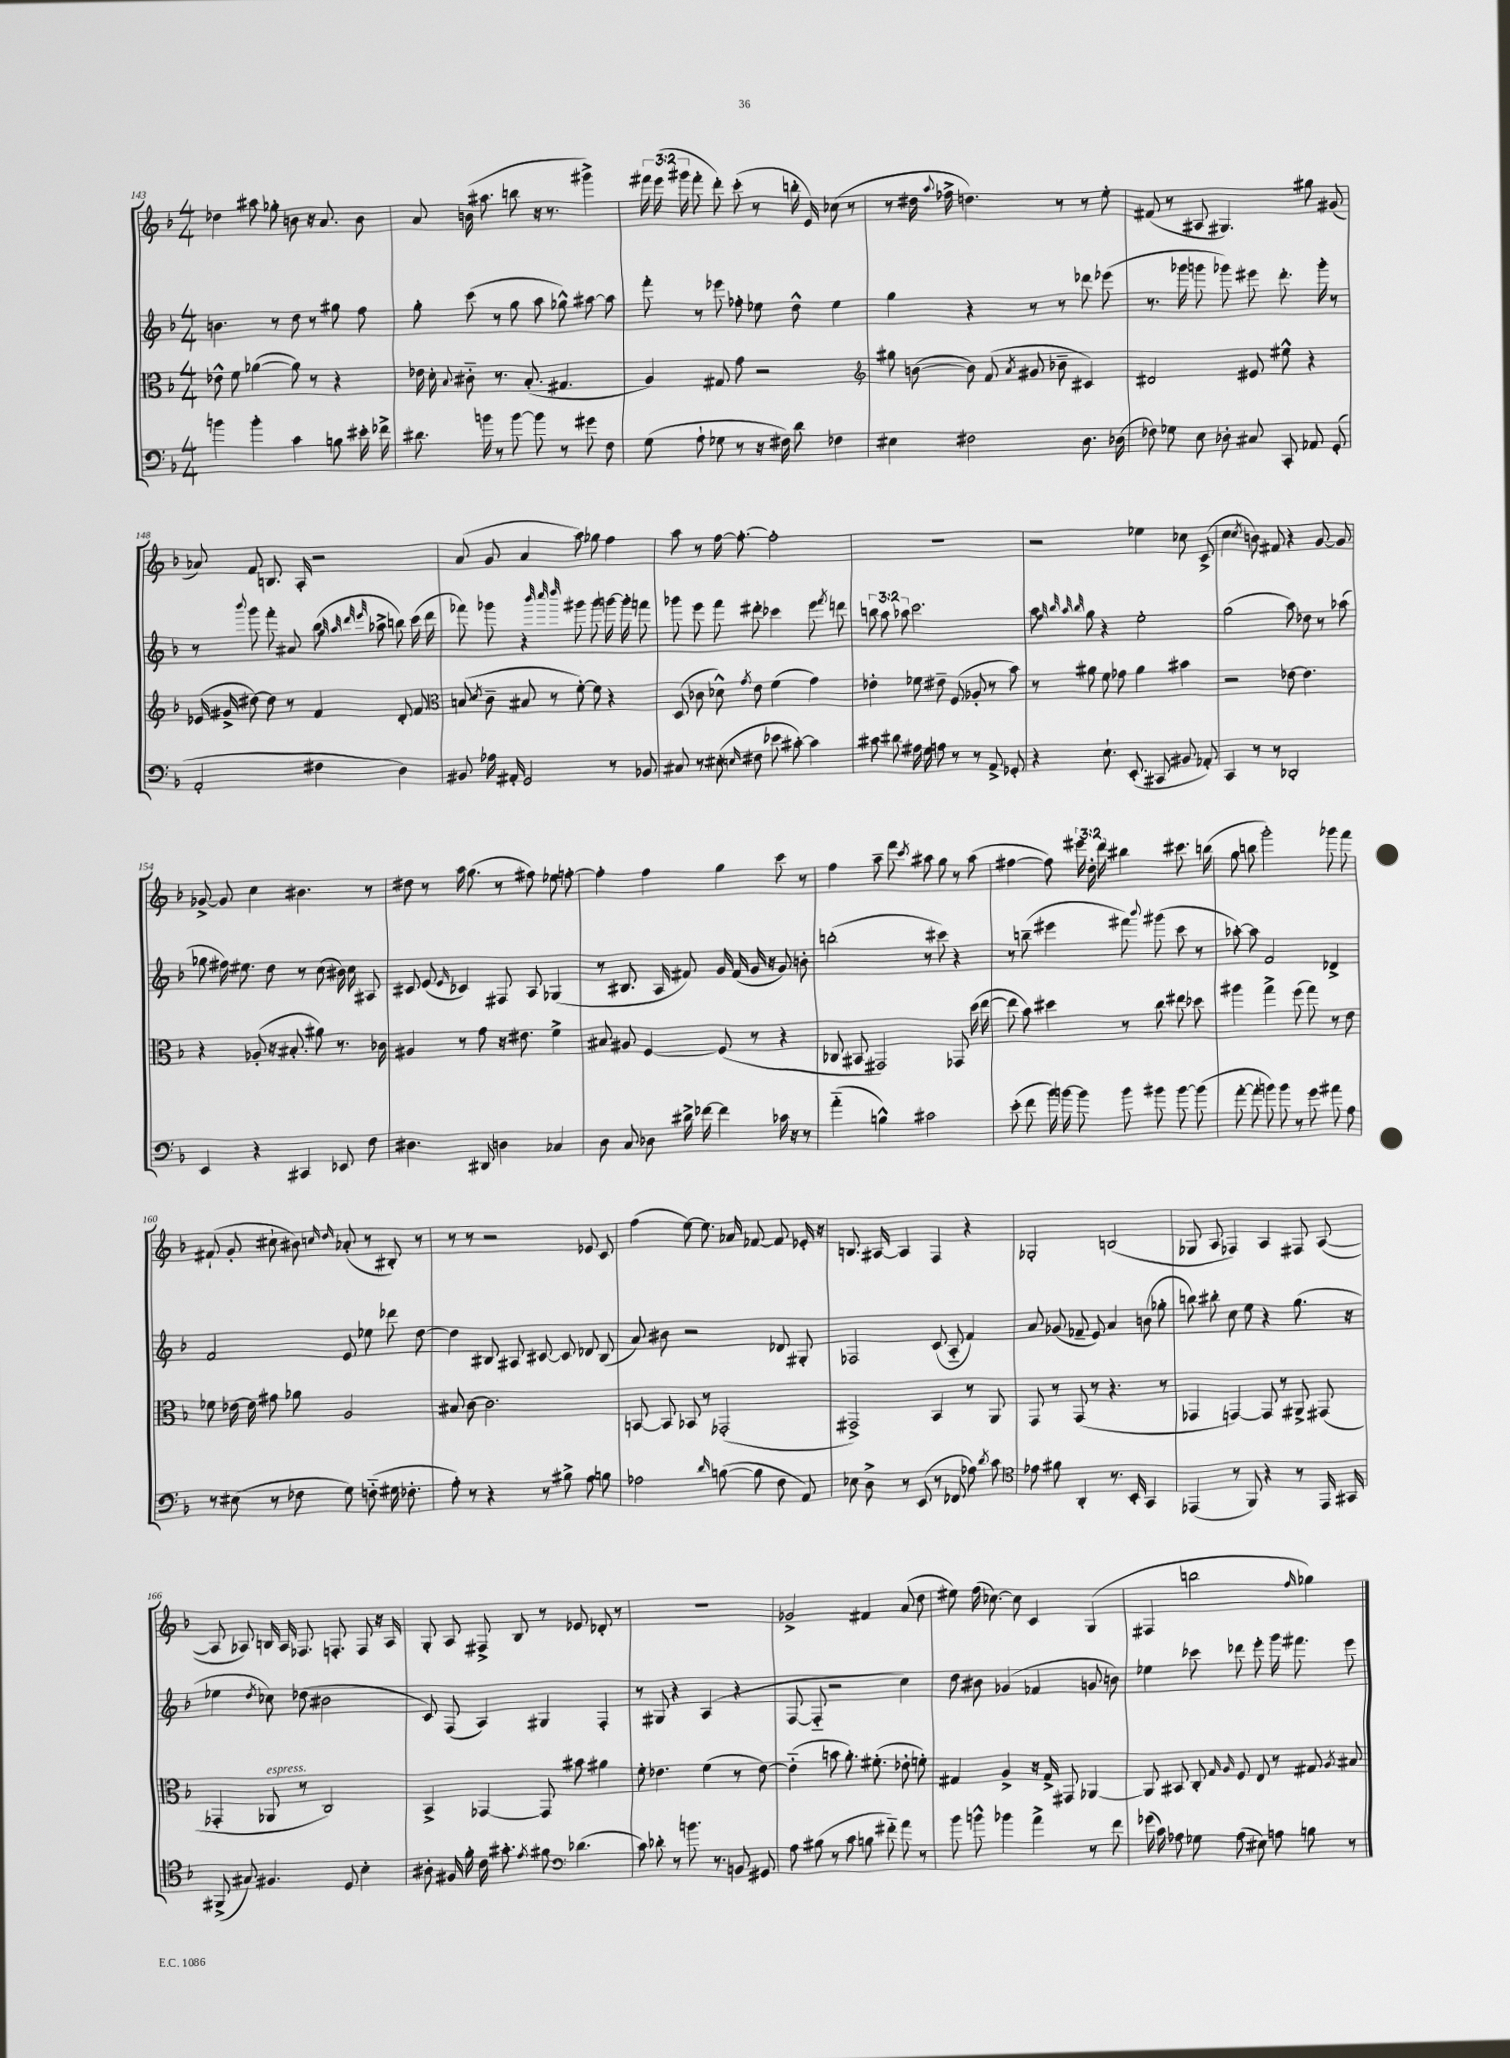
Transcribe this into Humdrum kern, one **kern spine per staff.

**kern	**kern	**kern	**kern
*part4	*part3	*part2	*part1
*staff4	*staff3	*staff2	*staff1
*clefF4	*clefC3	*clefG2	*clefG2
*k[b-]	*k[b-]	*k[b-]	*k[b-]
*M4/4	*M4/4	*M4/4	*M4/4
=143	=143	=143	=143
4bn\	8e-X^^\	4.bn\	4dd-X\
.	8f\	.	.
4b'\	([4a-X\	.	8aa#X\
.	.	8r	8gg-X'\
4c\	8a-\])	8dd\	8bn\
.	8r	8r	16r
.	.	.	8.a/
8Bn\	4r	8gg#X\	.
16e#X'\	.	8ff\	8b\
16f-X^\	.	.	.
=144	=144	=144	=144
8.d#X\	16e-X\	8gg'\	8a/
.	16d'\	.	.
.	8qqB-/	.	.
.	8c#X\	(8ccc\	(16bn\
16bn\	.	.	8.aa#X\
8r	8.r	8r	.
[8b\	.	8gg\	8bbn\
.	(8.B-'/	.	.
8b\]	.	8aa\	16r
.	.	.	8.r
8r	4.G#X/	8gg-X^^\)	.
8g#X\	.	[8aa#X\	4ggg#X^\)
8F\	.	8aa#\]	.
=145	=145	=145	=145
(8G\	4A/)	8fff'\	24fff#X\
.	.	.	(24eee\
.	.	.	24ggg#X\
8A`\	.	8r	8fff#'\
8G-X\	8G#X/	8eee-X\	8ddd'\)
8r	8g\	8ff-X'\	(8ccc'\
16r	2r	8ee-X\	8r
16F#X\)	.	.	.
8d\	.	8dd^^\	16bbn'\
.	.	.	16e/)
4F-X\	.	4ee-\	(8cc-X\
.	.	.	8r
=146	=146	=146	=146
*	*clefG2	*	*
4E#X\	8gg#X\	4gg\	8r
.	([8bn\	.	16dd#X\
.	.	.	8qqaa/
.	.	.	16ff-X^\
2F#X\	8b\])	4r	4.ddn\)
.	(8f/	.	.
.	8qa/	.	.
.	8g#X/	8r	.
.	8b-X~\	8r	8r
8.D\	4c#X/)	8ddd-X\	8r
.	.	(8eee-X\	8ee'\
(16D-X\	.	.	.
=147	=147	=147	=147
8F-X\)	2d#X/	8.r	(8f#X/
8G-X\	.	.	8r
.	.	16ggg-X\	.
8E\	.	8gggn\	8A#X/
8D-X'\	.	8ggg-X\)	4.G#X/)
8C#X/	8e#X/	8eee#X\	.
8CC'/	8ee#X^^\	8.ddd'\	.
8AA-X/	4r	.	8gg#X\
.	.	16ggg-'\	.
(8GG'/	.	8r	(8g#X/
!!LO:LB:g=z
=148	=148	=148	=148
2AA'/	(16e-X/	8r	8a-X/)
.	16g#X^/	.	.
.	.	8qqbbb-/	.
.	[8dd#X\)	8ggg\	8f/
.	8dd#\]	8fff'\	8.Bn/
.	8r	8a#X/	.
.	.	.	16A'/
4F#X\	4f/	(8bb-\	2r
.	.	32qqgg/	.
.	.	32qqaa/	.
.	.	32qqddd/	.
.	.	32qqeee/	.
.	.	8aa-X^\	.
4D\)	8d'/	8bbn\)	.
.	8f/	(16ccc\	.
.	.	16ddd\	.
=149	=149	=149	=149
*	*clefC3	*	*
8BB#X/	(8Bn/	8fff-X\)	(8a/
.	8qd/	.	.
16A-X\	8c~\	8ggg-X\	8g/
16AA#X'/	.	.	.
2GG/	8B#X/	4r	4a/
.	8r	.	.
.	.	32qqbbb-/	.
.	.	32qqcccc/	.
.	.	32qqdddd/	.
.	[8f'\)	8ggg#X\	8aa\)
.	8f\]	8ggg#\	8gg-X\
8r	4r	[16gggn\	4ff\
.	.	16ggg'\]	.
8BB-X/	.	8fffn\	.
=150	=150	=150	=150
8C#X/	(8D/	8ggg-X\	8aa\
8r	8c-X\	8eee\	8r
(8E#X'\	8d-X^^\)	8fff\	[16ff\
.	.	.	8.ff'\_
16qqEn/	8qg/	.	.
8F#X\	8e\	8ddd#X'\	.
8e-X\	(4f\	4ccc-X\	2ff'\]
[8c#X'\)	.	.	.
4c#\]	4g\)	8eee\	.
.	.	8qfff/	.
.	.	8dddn\	.
=151	=151	=151	=151
8c#X\	4e-X'\	12bbn\	1r
.	.	12aa\	.
8d#X\	.	.	.
.	.	12aa-X\	.
16A#X\	8f-X\	2.ccc\	.
16G\	.	.	.
8An\	8e#X~\	.	.
8r	(8F/	.	.
8r	8A-X'/	.	.
8AA^/	8r	.	.
8GG-X'/	8b-\)	.	.
=152	=152	=152	=152
4r	8r	8aa\	2r
.	.	32qqff/	.
.	.	32qqbb-/	.
.	.	32qqaa/	.
.	.	32qqbb-/	.
.	8a#X\	8gg\	.
8.E`\	8f\	4r	.
.	8g-X\	.	.
(8.EE'/	.	.	.
.	4a#\	2ee'\	4ee-X\
8CC#X/	.	.	.
8BB#X/	4b#X\	.	8cc-X\
8AA-X'/)	.	.	(8c^/
=153	=153	=153	=153
4CC/	2r	(2gg\	4cc\
.	.	.	8qcc/
8r	.	.	8bn\)
8r	.	.	8f#X/
2DD-X'/	[8e-X\	8aa\)	4r
.	4.e-\]	8dd-X\	.
.	.	8r	[8g/
.	.	(8aa-X\	8g/]
!!LO:LB:g=z
=154	=154	=154	=154
4EE/	4r	8gg-X\	[8g-X^/
.	.	16ff#X\)	8g-/]
.	.	8.ee#X\	.
4r	(8A-X'/	.	4cc\
.	16r	8dd\	.
.	8.B#X'/	.	.
4CC#X/	.	8r	4.b#X\
.	8a#X\)	(8cc\	.
8EE-X/	8.r	16b#X\)	.
.	.	16cc\	.
8F\	.	8A#X/	8r
.	16c-X\	.	.
=155	=155	=155	=155
4.D#X\	4A#X/	8c#X/	8dd#X\
.	.	(8e/	8r
.	.	16qqe/	.
.	8r	4c-X/)	16aa\
.	.	.	(8.gg\
8DD#X/	8g\	.	.
4Dn\	16r	8F#X/	8r
.	8.e#X\	.	.
.	.	8A/	8ff#X\)
4C-X/	4f^\	(4G-X/	8ee-X\
.	.	.	[8ffn'\
=156	=156	=156	=156
8D\	8B#X/	8r	4ff'\]
8C/	8A#X/	8.B#X/	.
8D-X\	[4F/	.	4ff\
.	.	16A/	.
16d#X^\	.	8f#X/)	.
[16f-X\	.	.	.
4f-\]	(8F/]	16g/	4gg\
.	.	(16f#/	.
.	8r	16g/	.
.	.	16r	.
16c-X\	4r	8g/)	8ccc\
16r	.	.	.
8r	.	8bn'\	8r
=157	=157	=157	=157
(4a\	8C-X/	(2bbn'\	4ff\
.	8BB#X/	.	.
4Bn^^\)	2GG#X/)	.	8aa~\
.	.	.	8fff\
.	.	.	8qccc/
2c#X\	.	8r	8aa#X\
.	.	8ccc#X\)	8gg\
.	8GG-X/	4r	8r
.	(16dd\	.	(8aa#\
.	[16ee\	.	.
=158	=158	=158	=158
(8e'\	8ee\]	8r	[4ff#X\
8f\	8b-\)	(8bbn~\	.
16b-\)	4dd#X\	4eee#X\	8ff#\])
[16bn\	.	.	.
8b\]	.	.	24eee#X\
.	.	.	24dd'\
.	.	.	24ddd\
8b\	8r	8fff#X\)	4bb#X\
.	.	8qqbbb-/	.
8b#X\	8cc\	(8ggg#X\	.
[8b#\	8ee#X\	8ccc\	8.ccc#X\
(8b#\]	8dd-X\	8r	.
.	.	.	(16bbn\
=159	=159	=159	=159
[8a'\	4aa#X\	[8aa-X'\)	8gg\
8a'\]	.	8aa-\]	8bbn\
8bn\)	4gg^\	2f/	2ggg'\)
8b\	.	.	.
8r	(8ff\	.	.
8g\	8gg\)	.	.
8a#X\	8r	4d-X^/	8ggg-X\
8A\	8e\	.	8fff\
!!LO:LB:g=z
=160	=160	=160	=160
8r	8f-X\	2f/	(8f#X`/
(8E#X\	[16e-X\	.	8g'/
.	16e-\]	.	.
8r	8g#X\	.	8cc#X`\
8F-X\	8a-X\	.	8b#X\)
.	.	.	16qqccn/
.	.	.	16qqdd/
8G\)	2A/	8e/	(8a-X'/
(8Fn\	.	8ee-X\	8r
16G#X\	.	8ddd-X\	8B#X'/)
8.F-X'\	.	.	.
.	.	[8dd\	8r
=161	=161	=161	=161
8A'\)	8B#X/	4dd\]	8r
8r	[8c\	.	8r
4r	2.c\]	8B#X/	2r
.	.	8A#X/	.
8r	.	[8c#X/	.
8B#X^\	.	8c#/]	.
8A\	.	8d-X/	8e-X/
8Bn\	.	(8B#/	8c/
=162	=162	=162	=162
2A-X\	[8BBn/	8a/)	(4ff\
.	8BB/]	8b#X\	.
.	8BB-X/	2r	[8ee\)
.	8r	.	8.ee\]
16qqd/	.	.	.
([8Bn\	(2GG-X'/	.	.
.	.	.	16a-X/
8B\]	.	.	[8f-X/
8F\	.	8d-X/	8f-/]
8AA/)	.	8G#X'/	16e-X'/
.	.	.	16r
=163	=163	=163	=163
8E-X\	2GG#X^/)	2F-X/	8.Bn/
8D^\	.	.	.
.	.	.	[16A#X/
8r	.	.	4A#/]
(8EE/	.	.	.
8r	4BB-/	(8c/	4F/
8FF-X/	.	8A/	.
8A-X\)	8r	4f/)	4r
8qd/	.	.	.
8c\	8AA/	.	.
=164	=164	=164	=164
*clefC4	*	*	*
8e-X\	8GG/	8a/	2G-X'/
8f#X\	8r	(8g-X/	.
4AA'/	(8GG/	8f-X~/	.
.	8r	8e/)	.
8.r	4.r	4a/	(2Bn/
16BB-'/	.	.	.
4GG/	.	(8bn\	.
.	8r	8gg-X'\	.
=165	=165	=165	=165
(4EE-X/	4GG-X/	8bbn\)	8G-X/
.	.	8bb#X'\	8A/
8r	[4GGn/)	8cc\	4F-X/)
8FF/)	.	8ee\	.
4r	8GG/]	4r	4A/
.	8r	.	.
8r	8AA#X^/	(8.gg\	8F#X/
16EE-/	(8GG#X/	.	([8A/
16GG#X/	.	16r	.
!!LO:LB:g=z
=166	=166	=166	=166
(8FF#X^/	4GG-X'/	4ee-X\	8A/]
8G#X/)	.	.	8A-X/)
.	.	8qdd/	.
!	!LO:TX:a:i:t=espress.	!	!
4.F#X/	8AA-X/	8cc-X\)	16Bn/
.	.	.	16A-/
.	8r	(8dd-X\	8.F-X/
.	2C/)	2b#X\	.
.	.	.	8.Fn'/
8D/	.	.	.
4B-'\	.	.	8F/
.	.	.	16r
.	.	.	16A-/
=167	=167	=167	=167
8A#X'\	4BB-^/	8c/)	8G'/
16F#X/	.	(8F/	8A/
16f'\	.	.	.
16c\	[4GG-X/	4A/)	8F#X^/
8.g#X'\	.	.	.
.	.	.	8B-/
8qe/	.	.	.
8f#X\	8GG-/]	4G#X/	8r
*clefF4	*	*	*
(4.d-X\	8b#X\	.	8e-X/
.	4a#X\	4F'/	8d-X'/
.	.	.	8r
=168	=168	=168	=168
8c\)	8f'\	8r	1r
8d-X'\	4.e-X\	8G#X/	.
8r	.	4r	.
8.bn\	.	.	.
.	(4f\	(4A/	.
8.r	.	.	.
8BBn/	8r	4r	.
8GG#X/	[8e-\)	.	.
=169	=169	=169	=169
8A\	(4e-\]	[8F/	2g-X^/
(8B#X\	.	8F/]	.
8r	8bn\	2r	.
8c\	8.a'\)	.	.
8Bn\	.	.	4f#X/
.	(8.f#X'\	.	.
8f#X\)	.	.	.
8a\	8e-X'\	4cc\)	(8a/
8r	8fn'\)	.	8dd\
=170	=170	=170	=170
8b-\	4G#X/	8dd\	8ee#X\)
8bn^^\	.	8b#X\	(16ff\
.	.	.	[8.cc-X\)
4b-X\	4A^/	(4g-X/	.
.	.	.	8cc-\]
4a^\	16r	4f-X/	4c/
.	16G#^/	.	.
.	8GG#X/	.	.
8r	[4AA-X/	8gn/	(4G/
8f\	.	8bn\)	.
=171	=171	=171	=171
(16g-X\	8AA-/]	4ee-X\	4F#X/
16c\)	.	.	.
8A-X\	8BB#X/	.	.
8G-X\	8C'/	8ccc-X\	2bbn\
.	16qqG/	.	.
.	16qqA/	.	.
(8A-\	8F/	8ddd-X\	.
8E#X\)	8E/	8eee'\	.
8An\	8r	16ggg\	.
.	.	8.fff#X\	.
.	.	.	16qqff/
8Bn\	8G#X/	.	4gg-X\)
.	8qA/	.	.
8r	8B#X/	8eee\	.
==	==	==	==
*-	*-	*-	*-
